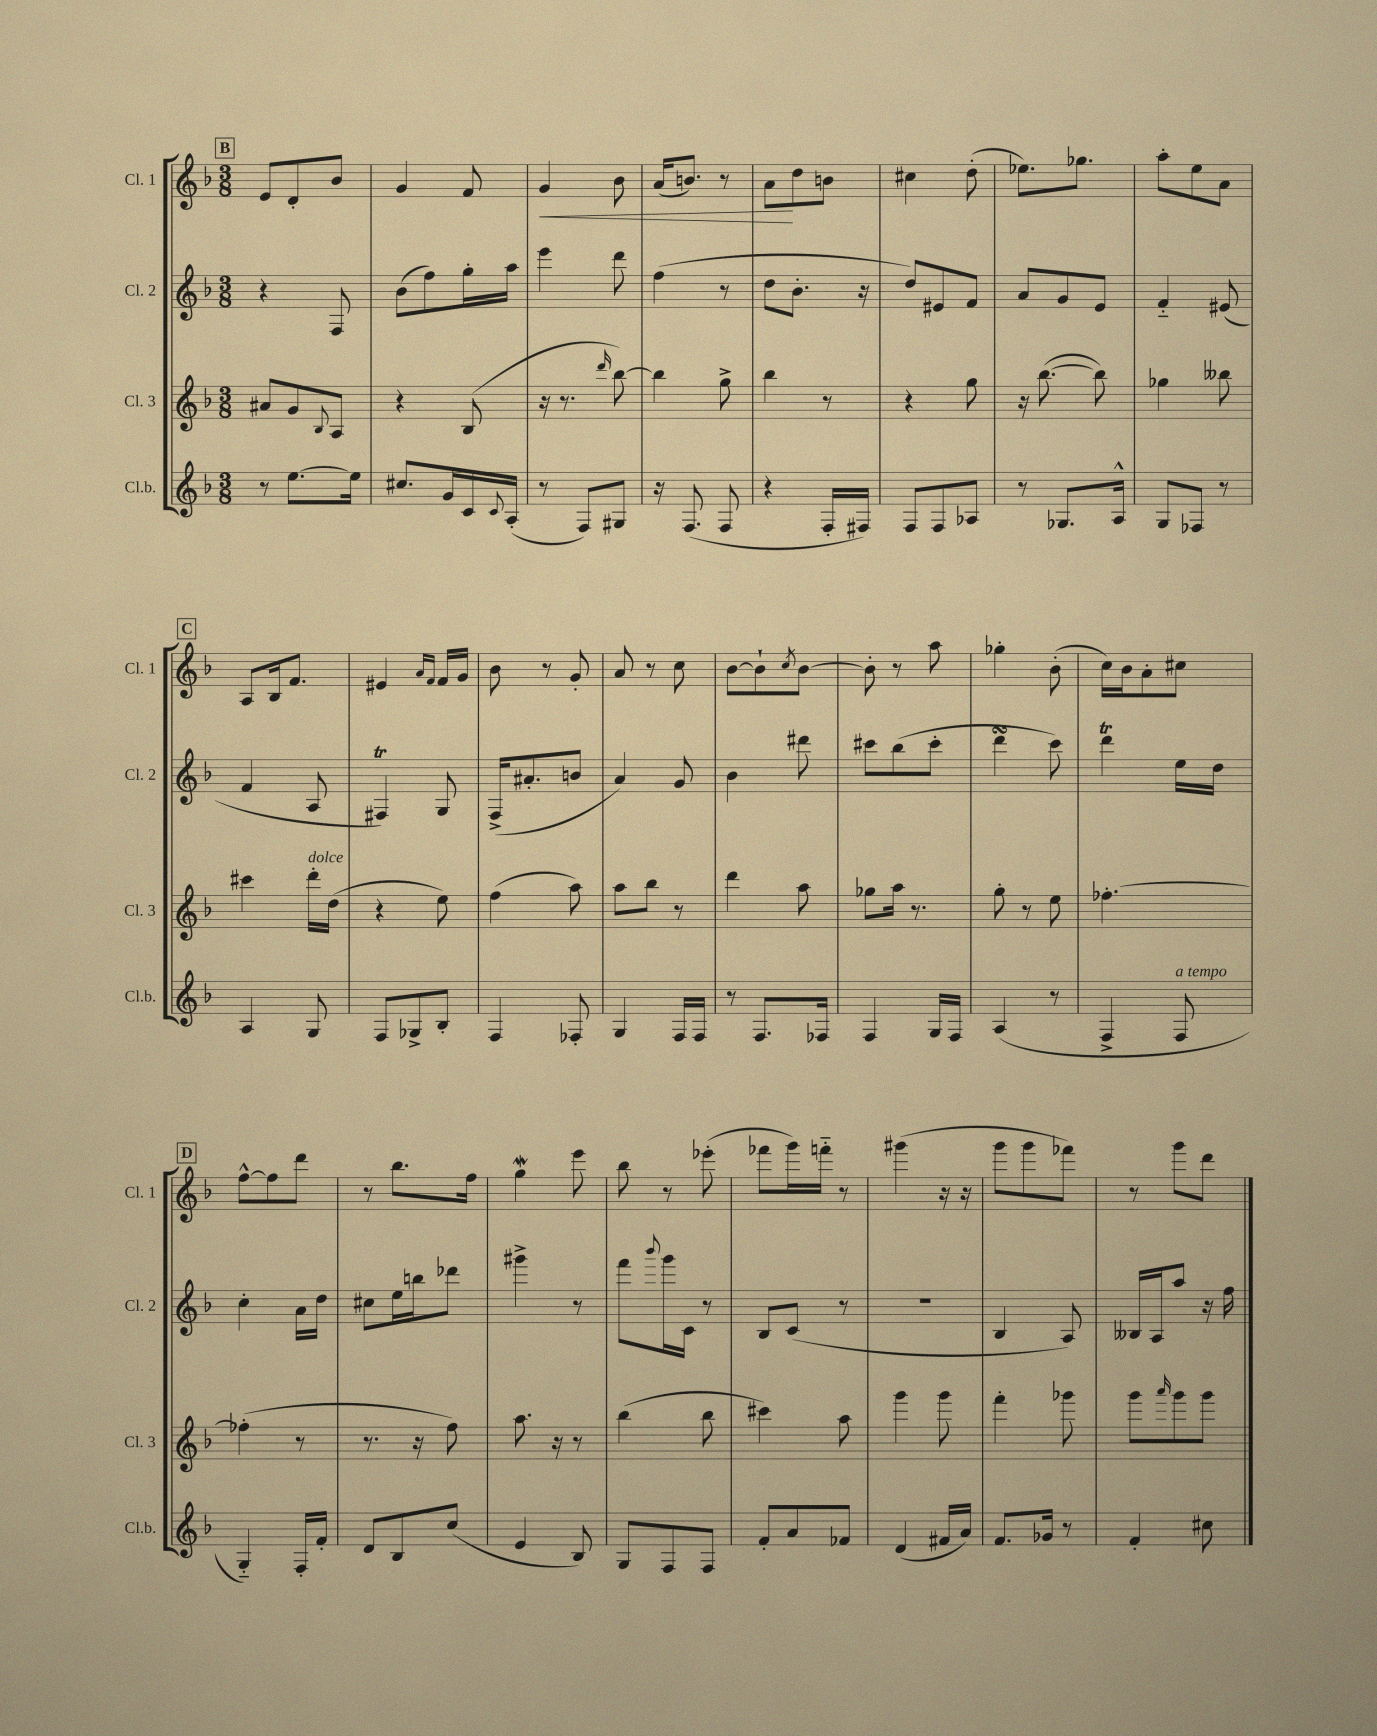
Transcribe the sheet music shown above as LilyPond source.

<<
\new StaffGroup <<
\new Staff = "s0" \with { instrumentName = "Cl. 1" shortInstrumentName = "Cl. 1" } {
    \clef treble \key f \major \numericTimeSignature \time 3/8
    \mark \markup { \box "B" } e'8 d'8-. bes'8 |
    g'4 f'8 |
    g'4\< bes'8 |
    a'16( b'8.) r8 |
    a'8\! d''8 b'8 |
    cis''4 d''8-.( |
    ees''8.) ges''8. |
    a''8-. e''8 a'8 |
    \mark \markup { \box "C" } a8 bes16 f'8. |
    eis'4 \grace { a'16 f'16 } f'16 g'16 |
    bes'8 r8 g'8-. |
    a'8 r8 c''8 |
    bes'8~ bes'8-! \acciaccatura { c''8 } bes'8~ |
    bes'8-. r8 a''8 |
    ges''4-. bes'8-.( |
    c''16) bes'16 a'8-. cis''8 |
    \mark \markup { \box "D" } f''8~-^ f''8 d'''8 |
    r8 bes''8. f''16 |
    g''4\mordent e'''8 |
    bes''8 r8 ees'''8-.( |
    fes'''8 g'''16) f'''16-_ r8 |
    gis'''4( r16 r16 |
    g'''8 g'''8 fes'''8) |
    r8 g'''8 d'''8 \bar "|." |
}
\new Staff = "s1" \with { instrumentName = "Cl. 2" shortInstrumentName = "Cl. 2" } {
    \clef treble \key f \major \numericTimeSignature \time 3/8
    \mark \markup { \box "B" } r4 f8 |
    bes'8( f''8) g''16-. a''16 |
    e'''4 d'''8 |
    f''4( r8 |
    d''8 bes'8.-. r16 |
    d''8) eis'8 f'8 |
    a'8 g'8 e'8 |
    f'4-_ eis'8( |
    \mark \markup { \box "C" } f'4 a8 |
    fis4\trill) g8 |
    f16->( ais'8.-. b'8 |
    a'4) g'8 |
    bes'4 dis'''8 |
    cis'''8 bes''8( cis'''8-. |
    d'''4\turn c'''8) |
    d'''4\trill e''16 d''16 |
    \mark \markup { \box "D" } c''4-. a'16 d''16 |
    cis''8 e''16 b''16 des'''8 |
    gis'''4-> r8 |
    f'''8 \appoggiatura { bes'''8 } g'''16 c'16 r8 |
    bes8 c'8( r8 |
    R4. |
    bes4 a8) |
    beses16 a16 a''8 r16 f''16 \bar "|." |
}
\new Staff = "s2" \with { instrumentName = "Cl. 3" shortInstrumentName = "Cl. 3" } {
    \clef treble \key f \major \numericTimeSignature \time 3/8
    \mark \markup { \box "B" } ais'8 g'8 \appoggiatura { bes8 } a8 |
    r4 bes8( |
    r16 r8. \grace { d'''16 } bes''8~) |
    bes''4 g''8-> |
    bes''4 r8 |
    r4 g''8 |
    r16 bes''8.~( bes''8) |
    ges''4 beses''8 |
    \mark \markup { \box "C" } cis'''4 d'''16-.^\markup { \italic "dolce" } d''16( |
    r4 e''8) |
    f''4( a''8) |
    a''8 bes''8 r8 |
    d'''4 a''8 |
    ges''8 a''16 r8. |
    g''8-. r8 e''8 |
    fes''4.~-. |
    \mark \markup { \box "D" } fes''4-.( r8 |
    r8. r16 f''8) |
    a''8. r16 r8 |
    bes''4( bes''8 |
    cis'''4) a''8 |
    g'''4 g'''8 |
    f'''4-. ges'''8 |
    g'''8 \grace { a'''16 } g'''8 g'''8 \bar "|." |
}
\new Staff = "s3" \with { instrumentName = "Cl.b." shortInstrumentName = "Cl.b." } {
    \clef treble \key f \major \numericTimeSignature \time 3/8
    \mark \markup { \box "B" } r8 e''8.~ e''16 |
    cis''8. g'16 c'16 \appoggiatura { c'8 } a16-.( |
    r8 f8) gis8 |
    r16 f8.( f8 |
    r4 f16-. fis16) |
    f8 f8 aes8 |
    r8 ges8. a16-^ |
    g8 fes8 r8 |
    \mark \markup { \box "C" } a4 g8 |
    f8 ges8-> bes8-. |
    f4 fes8-. |
    g4 f16 f16 |
    r8 f8. fes16 |
    f4 g16 f16 |
    a4( r8 |
    f4-> f8^\markup { \italic "a tempo" } |
    \mark \markup { \box "D" } g4-_) f16-. f'16-. |
    d'8 bes8 c''8( |
    e'4 bes8) |
    g8 f8 f8 |
    f'8-. a'8 fes'8 |
    d'4( fis'16 a'16) |
    f'8. ges'16 r8 |
    f'4-. cis''8 \bar "|." |
}
>>
>>
